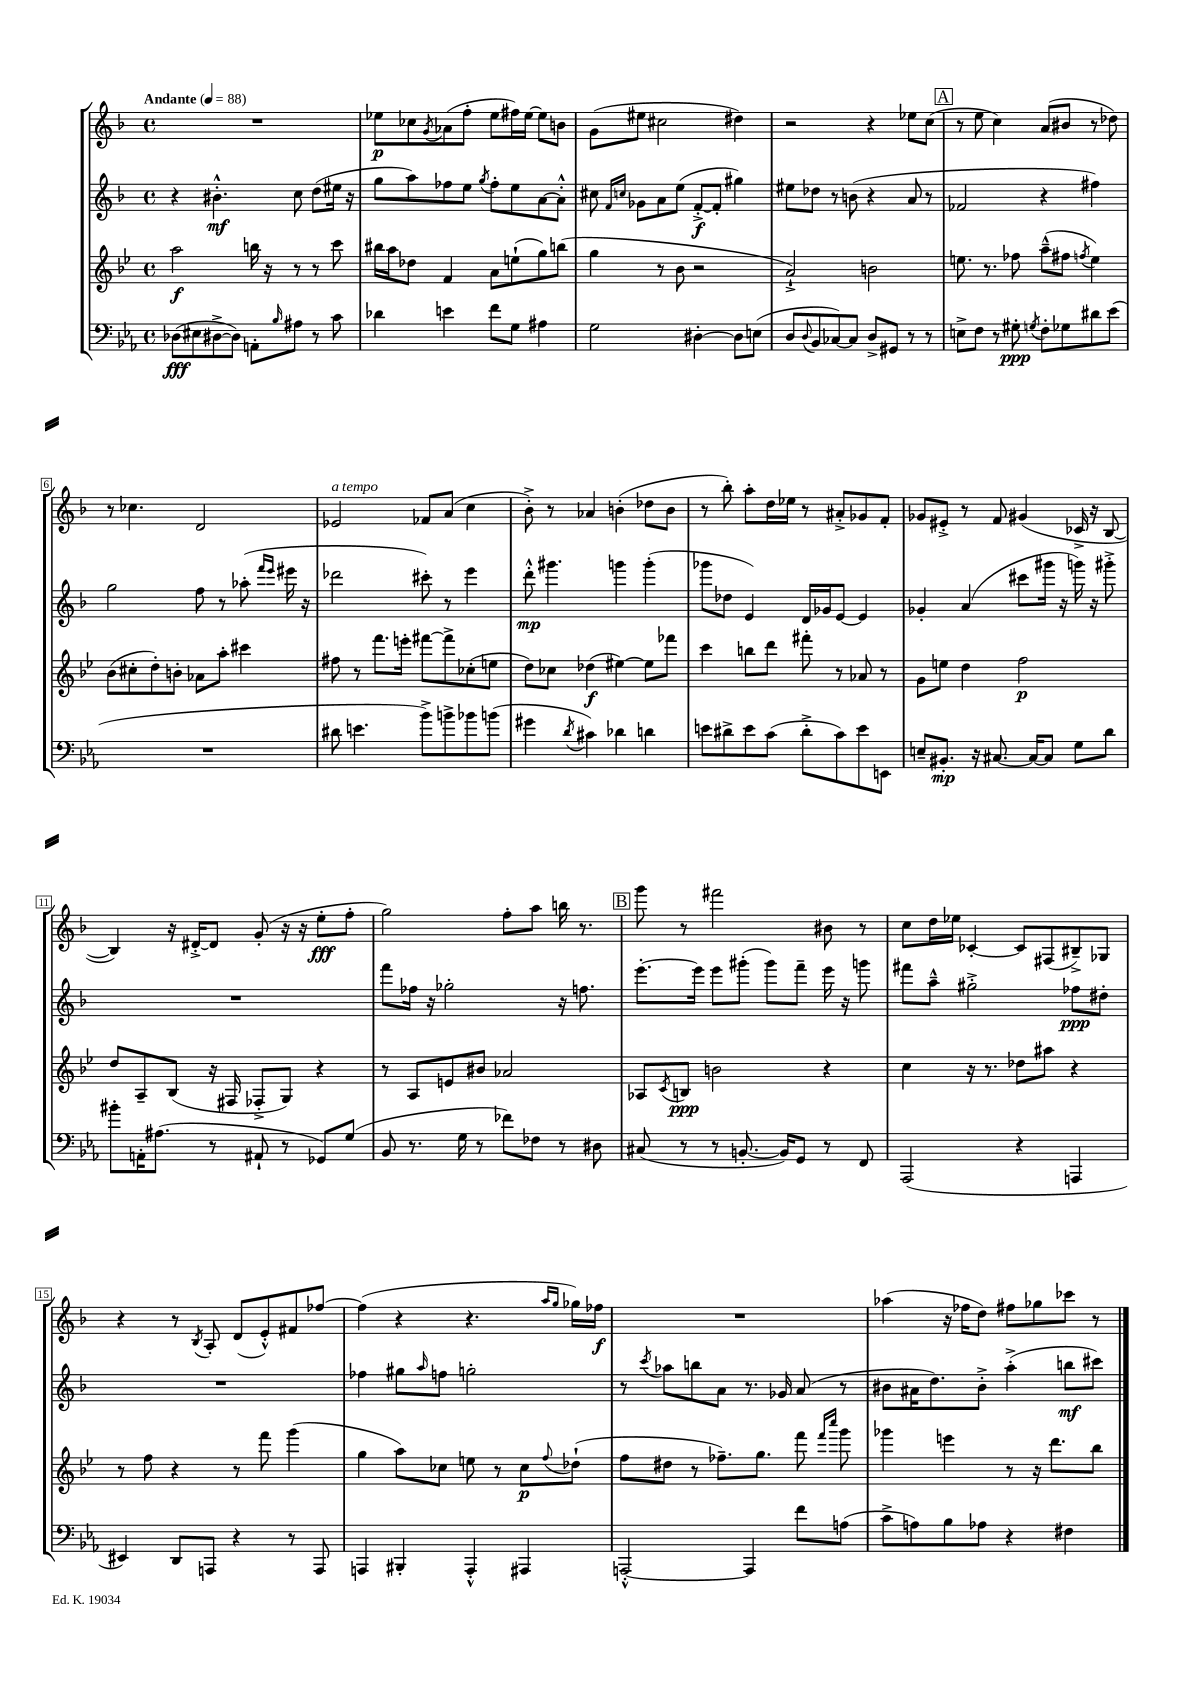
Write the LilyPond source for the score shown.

<<
\new StaffGroup <<
\new Staff = "s0" {
    \clef treble \key f \major \defaultTimeSignature \time 4/4 \tempo "Andante" 4 = 88
    R1 |
    ees''8\p ces''8 \acciaccatura { g'8 } aes'8( f''8-. ees''8 fis''16) ees''16~ ees''8 b'8 |
    g'8( eis''8 cis''2 dis''4) |
    r2 r4 ees''8 c''8( |
    \mark \markup { \box "A" } r8 e''8 c''4) a'8( bis'8 r8 des''8) |
    r8 ces''4. d'2 |
    ees'2^\markup { \italic "a tempo" } fes'8 a'8( c''4 |
    bes'8-.->) r8 aes'4 b'4-.( des''8 b'8 |
    r8 bes''8-.) a''8-. d''16 ees''16 r8 ais'8-.-> ges'8 f'8-. |
    ges'8 eis'8-.-> r8 f'8 gis'4( ces'16-> r16 bes8~ |
    bes4) r16 dis'16~-.-> dis'8 g'8-.( r16 r16 e''8-.\fff f''8-. |
    g''2) f''8-. a''8 b''16 r8. |
    \mark \markup { \box "B" } g'''8 r8 fis'''2 bis'8 r8 |
    c''8 d''16 ees''16 ces'4~-. ces'8 fis8( bis8--->) ges8 |
    r4 r8 \acciaccatura { bes8 } a8-. d'8( e'8-.-^) fis'8 fes''8~ |
    fes''4( r4 r4. \grace { a''16 g''16 } ges''16) fes''16\f |
    R1 |
    aes''4( r16 fes''16 d''8) fis''8 ges''8 ces'''8 r8 \bar "|." |
}
\new Staff = "s1" {
    \clef treble \key f \major \defaultTimeSignature \time 4/4
    r4 bis'4.-.-^\mf c''8 d''8( eis''16 r16 |
    g''8 a''8) fes''8 e''8 \acciaccatura { g''8 } fes''8-. e''8 a'8~ a'8-.-^ |
    cis''8 \grace { f'16 c''16 } ges'8 a'8 e''8( f'8~-.->\f f'8-. gis''4) |
    eis''8 des''8 r8 b'8( r4 a'8 r8 |
    \mark \markup { \box "A" } fes'2 r4 fis''4) |
    g''2 f''8 r8 aes''8-.( \grace { f'''16 e'''16 } eis'''16 r16 |
    des'''2 cis'''8-.) r8 e'''4 |
    d'''8-.-^\mp gis'''4. g'''4 g'''4-.( |
    ges'''8 des''8 e'4) d'16 ges'16 e'8~ e'4 |
    ges'4-. a'4( cis'''8 gis'''16 r16 g'''16) r16 gis'''8-.-> |
    R1 |
    f'''8 fes''16 r16 ges''2-. r16 f''8. |
    \mark \markup { \box "B" } e'''8.~-. e'''16 e'''8 gis'''8-.( gis'''8) f'''8-- e'''16 r16 g'''8 |
    fis'''8 a''8---^ gis''2-.-> fes''8\ppp dis''8-. |
    R1 |
    fes''4 gis''8 \grace { a''16 } f''8 g''2-. |
    r8 \acciaccatura { c'''8 } aes''8 b''8 a'8 r8. ges'16 a'8( r8 |
    bis'8 ais'16 d''8.) bis'8-.-> a''4-.->( b''8\mf cis'''8) \bar "|." |
}
\new Staff = "s2" {
    \clef treble \key bes \major \defaultTimeSignature \time 4/4
    a''2\f b''16 r16 r8 r8 c'''8 |
    bis''16 a''16 des''8 f'4 a'8 e''8-!( g''8) b''8( |
    g''4 r8 bes'8 r2 |
    a'2-!->) b'2 |
    \mark \markup { \box "A" } e''8. r8. fes''8 a''8---^( fis''8 \acciaccatura { f''8 } e''4) |
    bes'8( cis''8-. d''8-.) b'8-. aes'8 a''8-. cis'''4 |
    fis''8 r8 f'''8. e'''16-. fis'''8~ fis'''8-> ces''8-.( e''8 |
    d''8) ces''8 des''4\f( eis''4~) eis''8 fes'''8 |
    c'''4 b''8 d'''8 fis'''8-. r8 aes'8 r8 |
    g'8 e''8 d''4 f''2\p |
    d''8 a8-- bes8( r16 fis16 fes8-.-> g8) r4 |
    r8 a8 e'8 bis'8 aes'2 |
    \mark \markup { \box "B" } aes8 \acciaccatura { c'8 } b8\ppp b'2 r4 |
    c''4 r16 r8. des''8 ais''8 r4 |
    r8 f''8 r4 r8 f'''8 g'''4( |
    g''4 a''8) ces''8 e''8 r8 ces''8\p \appoggiatura { f''8 } des''8-!( |
    f''8 dis''8 r8 fes''8.--) g''8. f'''8 \grace { f'''16 c''''16 } g'''8 |
    ges'''4 e'''4 r8 r16 d'''8. bes''8 \bar "|." |
}
\new Staff = "s3" {
    \clef bass \key ees \major \defaultTimeSignature \time 4/4
    des8\fff( eis8 dis8~-> dis8) a,8-. \grace { bes16 } ais8 r8 c'8 |
    des'4 e'4 f'8 g8 ais4 |
    g2 dis4~-. dis8 e8( |
    d8 \appoggiatura { d8 } bes,8 ces8~) ces8 d8-> gis,8 r8 r8 |
    \mark \markup { \box "A" } e8-> f8 r8 gis8-.\ppp \acciaccatura { g8 } f8-. ges8 dis'8 ees'8( |
    R1 |
    dis'8 e'4. bes'8->) b'8-> bes'8 b'8( |
    gis'4 \acciaccatura { d'8 } cis'4) des'4 d'4 |
    e'8 dis'8-> e'8 c'8( dis'8-.-> c'8) e'8 e,8 |
    e8-- bis,8.-.\mp r16 cis8.~ cis16~ cis8 g8 d'8 |
    bis'8-. a,16-. ais8.( r8 ais,8-! r8 ges,8) g8( |
    bes,8 r8. g16 r8 fes'8) fes8 r8 dis8 |
    \mark \markup { \box "B" } cis8( r8 r8 b,8.~-. b,16) g,8 r8 f,8 |
    aes,,2( r4 a,,4 |
    eis,4) d,8 a,,8 r4 r8 a,,8 |
    a,,4 bis,,4-. a,,4-.-^ ais,,4 |
    a,,2~-.-^ a,,4 f'8 a8( |
    c'8-> a8) bes8 aes8 r4 fis4 \bar "|." |
}
>>
>>
\layout { \context { \Score \override BarNumber.stencil = #(make-stencil-boxer 0.1 0.3 ly:text-interface::print) } }
